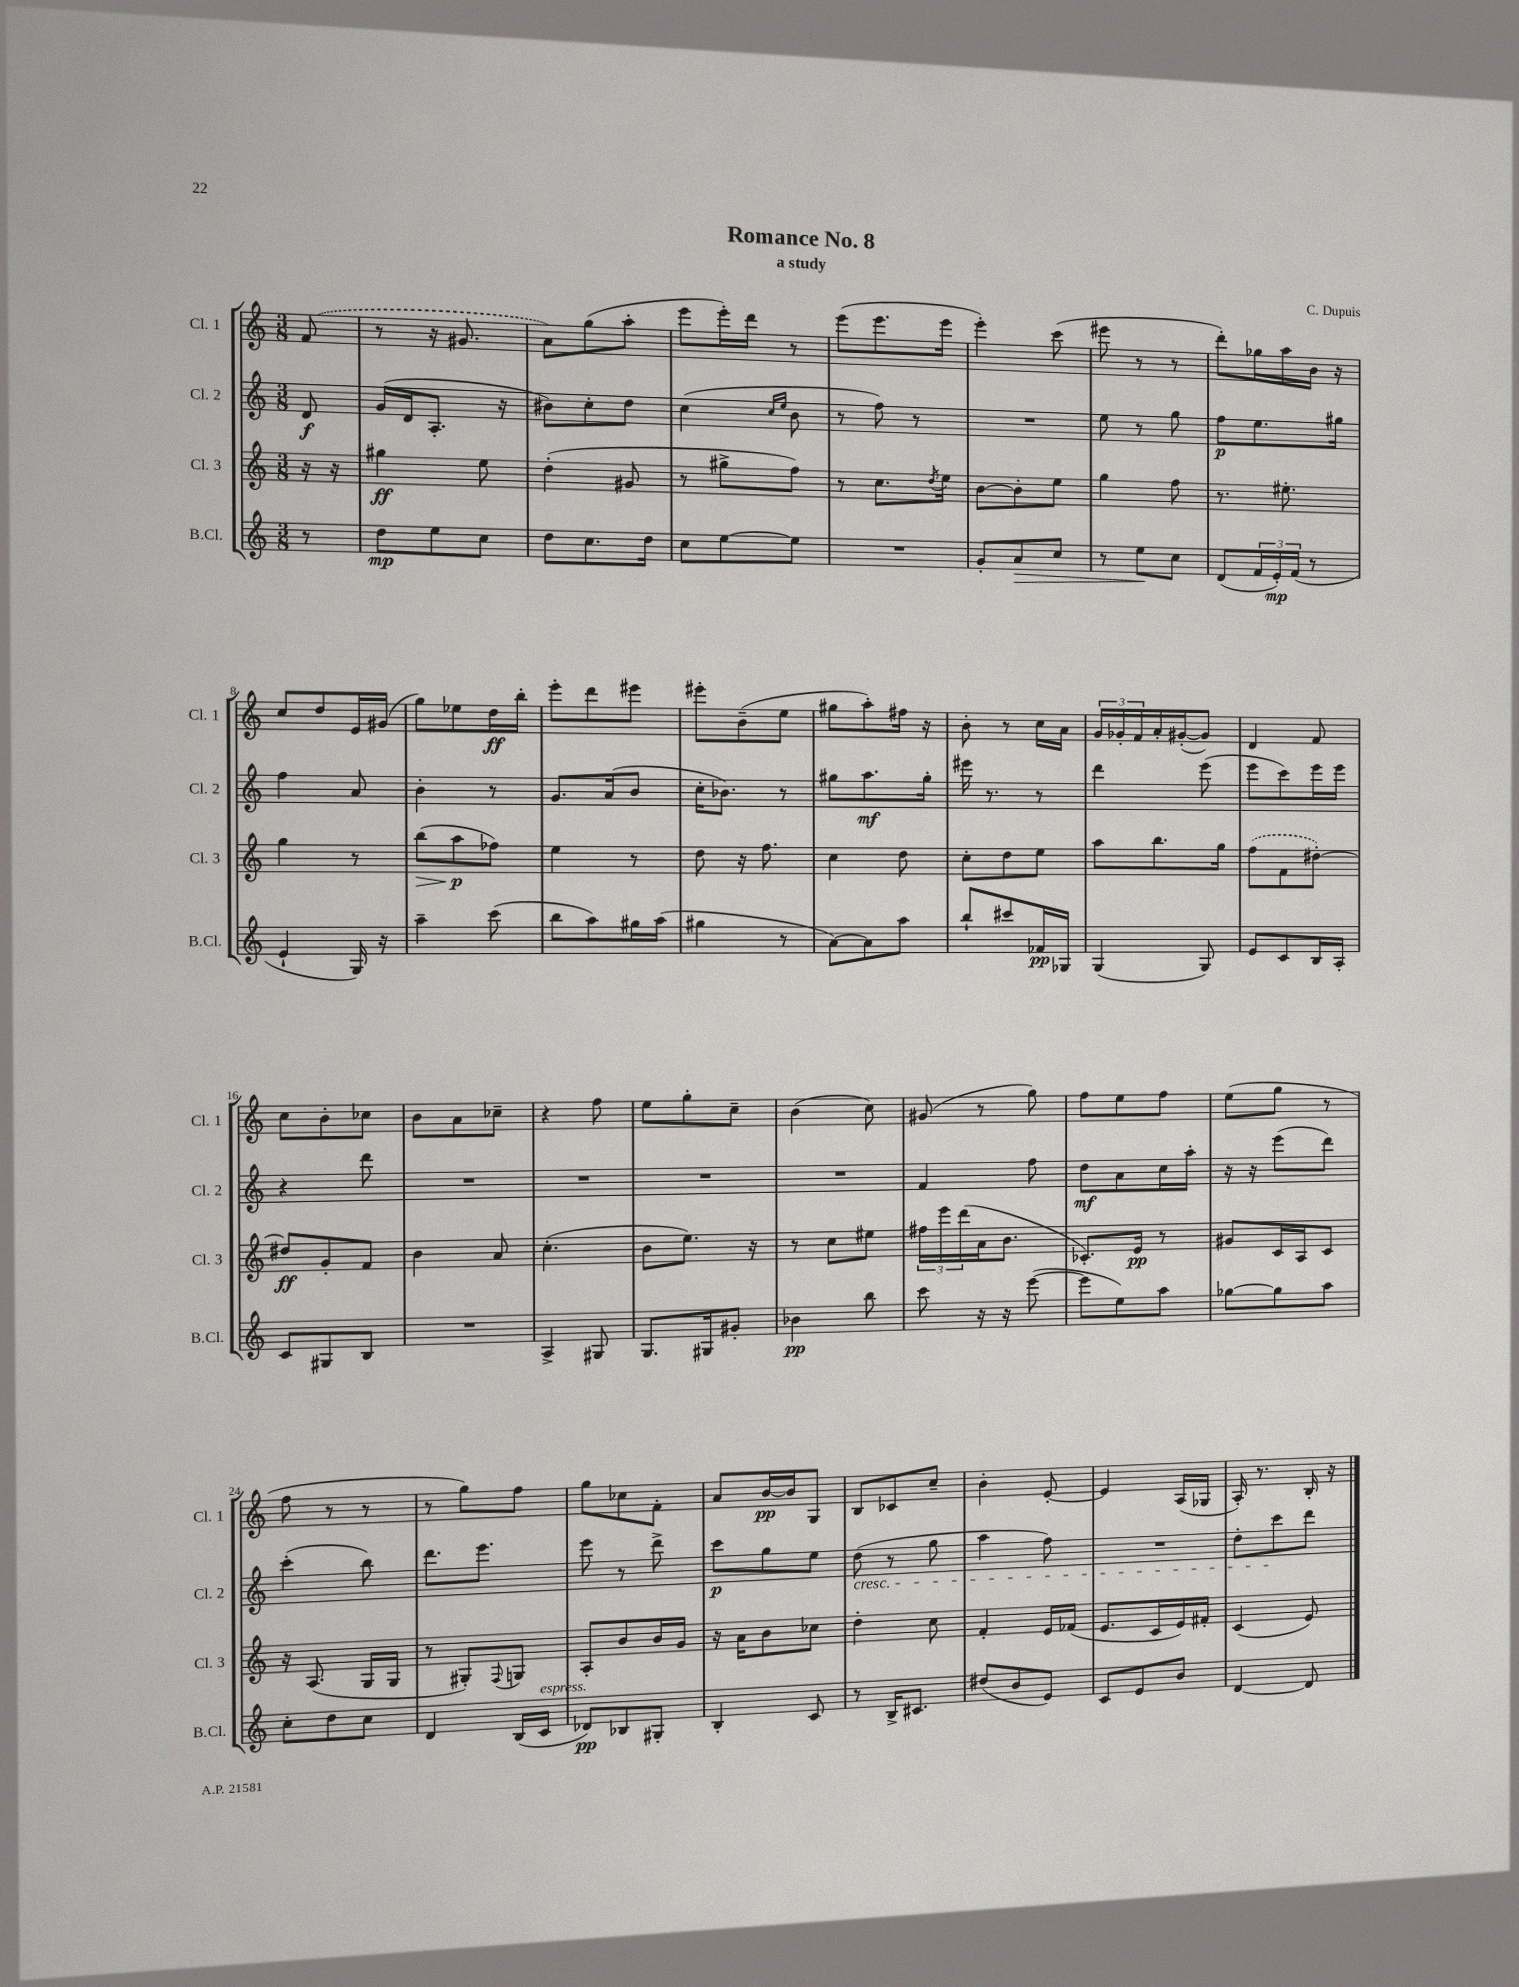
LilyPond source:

\header { title = "Romance No. 8" composer = "C. Dupuis" subtitle = "a study" }
<<
\new StaffGroup <<
\new Staff = "s0" \with { instrumentName = "Cl. 1" shortInstrumentName = "Cl. 1" } {
    \clef treble \key c \major \numericTimeSignature \time 3/8 \partial 8
    \once \slurDashed f'8( |
    r8 r16 gis'8. |
    a'8) g''8( a''8-. |
    e'''8 e'''16-.) d'''16 r8 |
    e'''8( e'''8. e'''16 |
    e'''4-.) c'''8( |
    eis'''8 r8 r8 |
    d'''8-.) ges''16 a''16 b'16 r16 |
    c''8 d''8 e'16 gis'16( |
    g''8) ees''8 d''16\ff b''16-. |
    e'''8-. d'''8 eis'''8 |
    eis'''8-. b'8--( e''8 |
    gis''8 a''8-.) fis''16 r16 |
    b'8-. r8 c''16 a'16 |
    \tuplet 3/2 { g'16 ges'16-. f'16 } a'16-. gis'16~-.( gis'8) |
    d'4 f'8 |
    c''8 b'8-. ces''8 |
    b'8 a'8 ces''8-- |
    r4 f''8 |
    e''8 g''8-. c''8-- |
    b'4( c''8) |
    gis'8( r8 g''8) |
    f''8 e''8 f''8 |
    e''8( g''8 r8 |
    f''8 r8 r8 |
    r8 g''8) f''8 |
    g''8 ces''8 f'8-. |
    a'8 b'16~\pp b'16 g8 |
    b8 ces'8 c''8-- |
    b'4-. e'8~-. |
    e'4 a16( ges16 |
    a16-.) r8. b16-. r16 \bar "|." |
}
\new Staff = "s1" \with { instrumentName = "Cl. 2" shortInstrumentName = "Cl. 2" } {
    \clef treble \key c \major \numericTimeSignature \time 3/8 \partial 8
    d'8\f |
    g'16( d'16 a8.-. r16 |
    bis'8) c''8-. d''8 |
    c''4( \grace { c''16 e''16 } b'8 |
    r8 f''8) r8 |
    R4. |
    e''8 r8 g''8 |
    f''8\p e''8. gis''16 |
    f''4 a'8 |
    b'4-. r8 |
    g'8. a'16( b'8 |
    c''16-. bes'8.) r8 |
    gis''8 a''8.\mf gis''16-. |
    eis'''16 r8. r8 |
    d'''4 e'''8( |
    e'''8 c'''8) e'''16 e'''16 |
    r4 d'''8 |
    R4. |
    R4. |
    R4. |
    R4. |
    f'4 f''8 |
    d''8\mf a'8 c''16 a''16-. |
    r16 r16 e'''8( d'''8) |
    c'''4-.( b''8) |
    d'''8. e'''8. |
    e'''8 r8 d'''8-> |
    c'''8\p g''8 e''8 |
    d''8\cresc( r8 g''8 |
    a''4 f''8) |
    R4. |
    d''8-. c'''8\! d'''8 \bar "|." |
}
\new Staff = "s2" \with { instrumentName = "Cl. 3" shortInstrumentName = "Cl. 3" } {
    \clef treble \key c \major \numericTimeSignature \time 3/8 \partial 8
    r16 r16 |
    gis''4\ff e''8 |
    d''4-.( gis'8 |
    r8 gis''8-> f''8) |
    r8 c''8. \acciaccatura { d''8 } e''16 |
    b'8~ b'8-. e''8 |
    g''4 f''8 |
    r8. eis''8.-. |
    g''4 r8 |
    b''8\>( a''8\p\! fes''8) |
    e''4 r8 |
    d''8 r16 f''8. |
    c''4 d''8 |
    c''8-. d''8 e''8 |
    a''8 b''8. g''16 |
    \once \slurDashed f''8( f'8 dis''8~-.) |
    dis''8\ff g'8-. f'8 |
    b'4 a'8 |
    c''4.-.( |
    b'8 e''8.) r16 |
    r8 c''8 eis''8 |
    \tuplet 3/2 { fis''16 e'''16 d'''16( } a'16 b'8. |
    ces'8.-.) e'16\pp r8 |
    gis'8 c'16 a16 c'8 |
    r16 a8.( g16 g16 |
    r8 gis8-.) \appoggiatura { f8 } g8 |
    a8-. b'8 b'16 g'16 |
    r16 a'16 b'8 ces''8 |
    d''4-. c''8 |
    f'4-. e'16 fes'16( |
    e'8. c'16 e'16) fis'16-. |
    c'4( e'8) \bar "|." |
}
\new Staff = "s3" \with { instrumentName = "B.Cl." shortInstrumentName = "B.Cl." } {
    \clef treble \key c \major \numericTimeSignature \time 3/8 \partial 8
    r8 |
    d''8\mp e''8 c''8 |
    d''8 c''8. d''16 |
    c''8 e''8~ e''8 |
    R4. |
    g'8-. a'8\> c''8 |
    r8 e''8\! c''8 |
    d'8( \tuplet 3/2 { f'16 e'16-.\mp) f'16( } r8 |
    e'4-! g16) r16 |
    a''4-- c'''8( |
    b''8 a''8) gis''16 a''16( |
    gis''4 r8 |
    a'8~) a'8 a''8 |
    b''8-! cis'''8 fes'16\pp ges16 |
    g4( g8) |
    e'8 c'8 b16 a16-. |
    c'8 gis8 b8 |
    R4. |
    a4-> gis8 |
    g8. gis16 gis'8-. |
    bes'4\pp b''8 |
    c'''8 r16 r16 e'''8~( |
    e'''8 e''8) a''8 |
    ges''8~ ges''8 a''8 |
    c''8-. d''8 c''8 |
    d'4 b16( c'16^\markup { \italic "espress." } |
    des'8\pp) bes8 gis8-. |
    b4-. c'8 |
    r8 b16-> cis'8. |
    dis''8( b'8 e'8) |
    c'8 e'8 b'8 |
    d'4~ d'8 \bar "|." |
}
>>
>>
